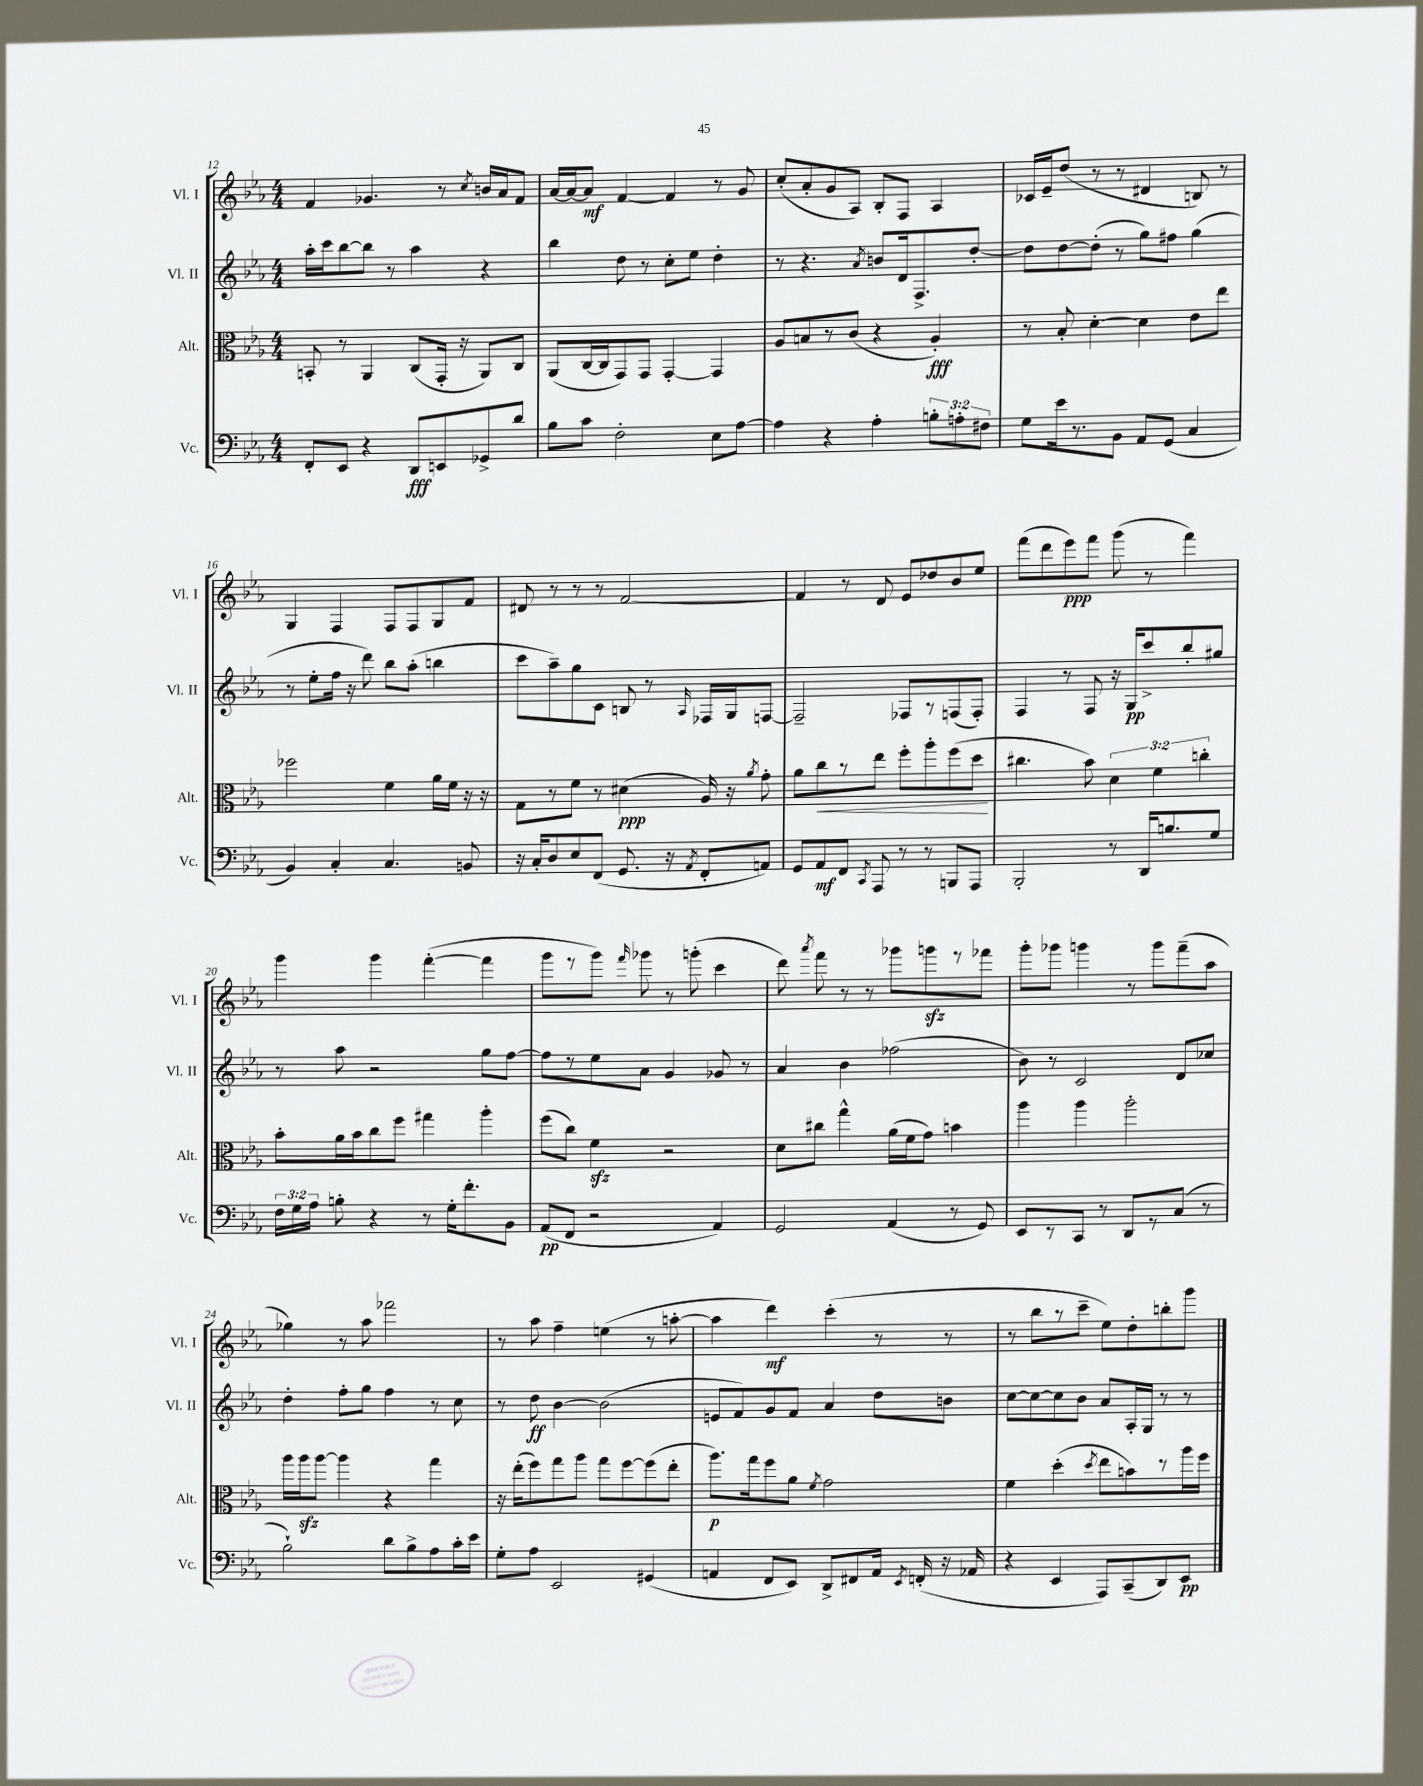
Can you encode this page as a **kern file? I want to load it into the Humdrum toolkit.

**kern	**kern	**kern	**kern
*staff4	*staff3	*staff2	*staff1
*clefF4	*clefC3	*clefG2	*clefG2
*k[b-e-a-]	*k[b-e-a-]	*k[b-e-a-]	*k[b-e-a-]
*M4/4	*M4/4	*M4/4	*M4/4
8FF'	8BB'	16aa-'	4f
.	.	16ccc	.
8EE-	8r	[8bb-	.
4r	4AA-	8bb-]	4.g-
.	.	8r	.
8DD	(8C	4aa-	.
8EE	16GG'	.	8r
.	16r	.	.
.	.	.	8qcc
8GG-^	8AA-)	4r	16b
.	.	.	16a-
8d	8C	.	8f
=	=	=	=
8B-	(8AA-	4bb-	[16a-
.	.	.	16a-_
8c	[16C	.	8a-]
.	16C]	.	.
2F'	8GG)	8dd	[4f
.	8GG	8r	.
.	[4GG'	8cc'	4f]
.	.	8ee-	.
8E-	4GG]	4dd'	8r
[8A-	.	.	8g
=	=	=	=
4A-]	8A-	8r	(8cc'
.	8B	4.r	8a-'
4r	8r	.	8g
.	(8c	.	8A-)
.	.	8qa-	.
4A-'	4r	8b	8B-'
.	.	16d	8F
.	.	8.F^	.
12B'	4A-')	.	4A-
12A'	.	.	.
.	.	[8dd'	.
12F#	.	.	.
=	=	=	=
8G	8r	8dd]	16c-
.	.	.	16e-~
16e-	8B-'	[8dd	(8dd
8.r	.	.	.
.	[4d'	(8dd']	8r
8BB-	.	8r	8r
8AA-	4d]	8gg)	4d#
(8GG	.	8ff#	.
4C	8e-	(4gg	8B)
.	8ee-	.	8r
=	=	=	=
4BB-)	2ff-	8r	4G
.	.	8ee-'	.
4C'	.	16ff	4F
.	.	16r	.
.	.	8ddd)	.
4.C	4f	8bb-	8F
.	.	(8aa-'	8F
.	16a-	4bb	8G
.	16f	.	.
8BB	16r	.	8f
.	16r	.	.
=	=	=	=
16r	8G	8ccc	8d#
16C'	.	.	.
8D	8r	8aa-~)	8r
8E-	8f	8gg	8r
(8FF	8r	8c	8r
8.GG	(4d#	8B	[2f
.	.	8r	.
16r	.	.	.
8qAA-	.	16qqA-	.
8FF'	16A-)	16F-	.
.	16r	16G	.
.	8qa-	.	.
8AA)	8g'	[8F	.
=	=	=	=
8GG	8a-	2F~]	4f]
8AA-	8cc	.	.
8FF	8r	.	8r
8qCC	.	.	.
8AAA-	8ee-	.	8d
8r	8ff'	8F-	8e-
8r	8aa-'	8r	8dd-
8BBB	(8ff	(8F	8b-
8AAA-	8dd	8F')	8ee-
=	=	=	=
2BBB-'	4.cc#	4F	(8fff
.	.	.	8ddd
.	.	8r	8eee-)
.	8b-)	8F	8fff
8r	6d	16r	(8ggg
.	.	16G	.
16DD	.	8ccc^	8r
.	6f	.	.
8.B	.	.	.
.	.	8bb-'	4fff)
.	6cc'	.	.
8G	.	8gg#	.
=	=	=	=
24F	8b-'	8r	4ggg
24G	.	.	.
24A-	.	.	.
8B'	16a-	8aa-	.
.	16b-	.	.
4r	8cc	2r	4ggg
.	8ff	.	.
8r	4gg#	.	([4fff'
16G'	.	.	.
8.f'	.	.	.
.	4aa-'	8gg	4fff]
8BB-	.	[8ff	.
=	=	=	=
(8AA-	(8ff	8ff]	8ggg
8FF	8cc)	8r	8r
2r	4f	8ee-	8ggg)
.	.	.	16qqfff
.	.	8a-	8ggg-
.	2r	4g	8r
.	.	.	(8ggg'
4AA-)	.	8g-	4ccc
.	.	8r	.
=	=	=	=
2GG	8d	4a-	8ddd)
.	.	.	8qaaa-
.	8cc#	.	8fff
.	4gg^^	4b-	8r
.	.	.	8r
(4AA-	(16a-	(2ff-	8ggg-
.	16f	.	.
.	8g)	.	8ggg
8r	4b	.	8r
8GG)	.	.	8fff-
=	=	=	=
8EE-	4aa-	8b-)	8ggg'
8r	.	8r	8ggg-
8CC	4aa-	2c	4ggg
8r	.	.	.
8DD	2aa-'	.	8r
8r	.	.	8ggg
(8C	.	8d	(8fff~
8r	.	8cc-	8aa-
=	=	=	=
2B-`)	16aa-	4dd'	4gg-)
.	16aa-	.	.
.	[8aa-	.	.
.	4aa-]	8ff'	8r
.	.	8gg	8aa-
8d	4r	4ff	2fff-
8B-^	.	.	.
8A-	4gg	8r	.
16c'	.	8cc	.
16e-	.	.	.
=	=	=	=
8G'	16r	8r	8r
.	(16ee-'	.	.
8A-	8ff)	8dd	8aa-
2EE-	8gg	[4b-	4ff~
.	8aa-	.	.
.	8gg	(2b-]	(4ee
.	[8ff	.	.
(4GG#	(8ff]	.	8r
.	8ee-'	.	[8aa'
=	=	=	=
4AA	8.aa-)	8e	4aa]
.	.	8f)	.
.	16gg	.	.
8FF	8ff	8g	4ddd)
8EE-)	8a-	8f	.
.	8qf	.	.
8DD^	2g	4a-	(4ccc'
8FF#	.	.	.
16AA	.	8dd	8r
8qEE-	.	.	.
(16FF'	.	.	.
16r	.	8b	8r
16AA-	.	.	.
=	=	=	=
4r	4f	[8cc	8r
.	.	8cc_	8bb-
4EE-	(4dd'	8cc]	8r
.	.	8b-	8ccc~
.	8qdd	.	.
8AAA-)	8ee-	8a-	8ee-)
(8CC~	8b)	16A-'	8dd'
.	.	16G	.
8DD)	8r	8r	8bb'
8EE-	16aa-	8r	8ggg
.	16ff	.	.
==	==	==	==
*-	*-	*-	*-
